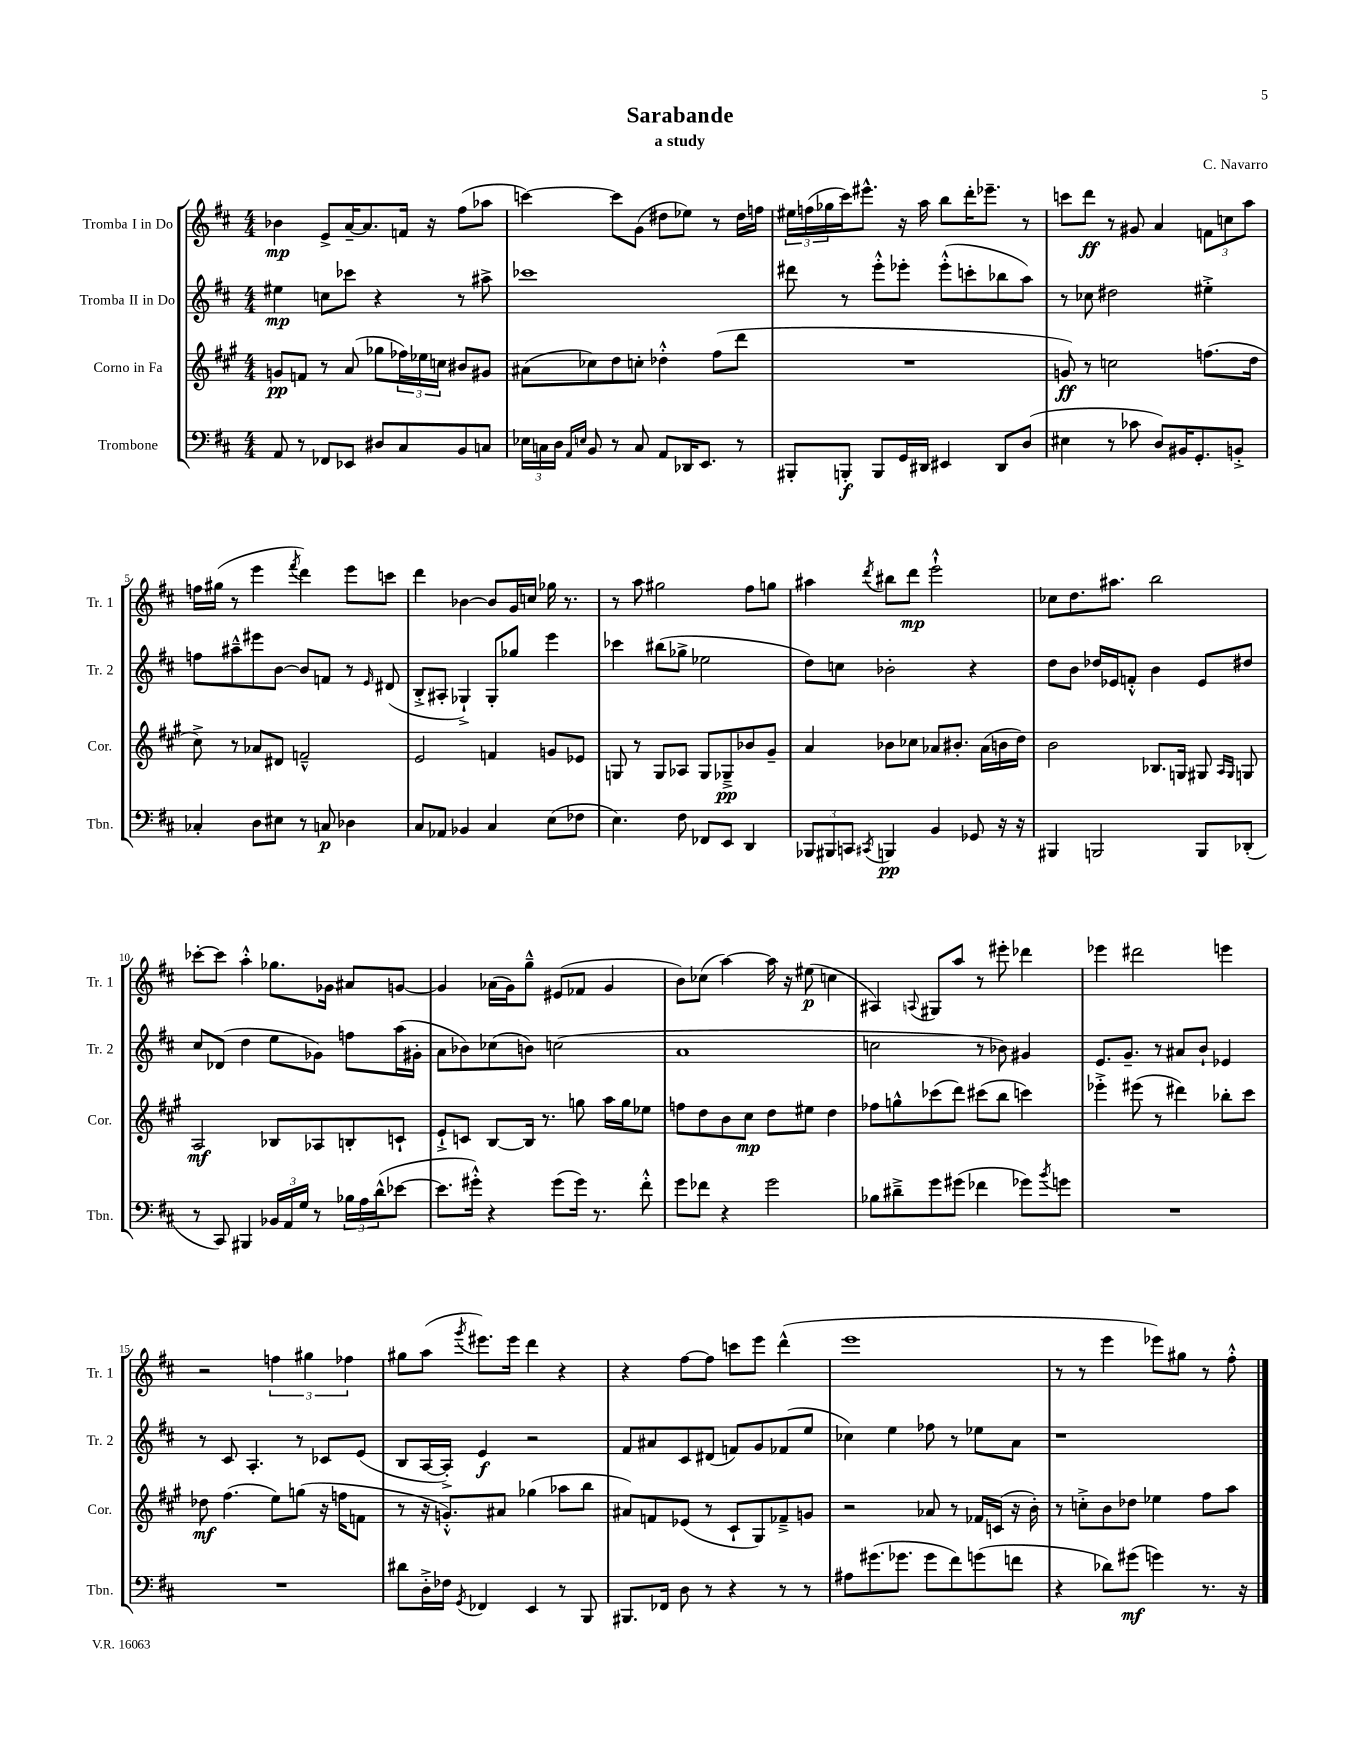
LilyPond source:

\header { title = "Sarabande" composer = "C. Navarro" subtitle = "a study" }
<<
\new StaffGroup <<
\new Staff = "s0" \with { instrumentName = "Tromba I in Do" shortInstrumentName = "Tr. 1" } {
    \clef treble \key d \major \numericTimeSignature \time 4/4
    bes'4\mp e'8-> a'16~-- a'8. f'16 r16 fis''8( aes''8 |
    c'''4~) c'''8 g'8( dis''8 ees''8) r8 dis''16 f''16 |
    \tuplet 3/2 { eis''16 f''16( ges''16 } cis'''16) eis'''8.-^ r16 a''16 b''8 d'''16-. ees'''8.-- r8 |
    c'''8 d'''8\ff r8 gis'8 a'4 \tuplet 3/2 { f'8 c''8 a''8 } |
    f''16 gis''16( r8 e'''4 \acciaccatura { fis'''8 } d'''4) e'''8 c'''8 |
    d'''4 bes'4~ bes'8 g'16 c''16 ges''16 r8. |
    r8 a''8 gis''2 fis''8 g''8 |
    ais''4 \acciaccatura { d'''8 } bis''8 d'''8\mp e'''2-!-^ |
    ces''8 d''8. ais''8. b''2 |
    ces'''8~-. ces'''8 a''4-.-^ ges''8. ges'16 ais'8 g'8~ |
    g'4 aes'16( g'16) g''8---^ eis'8( fes'8 g'4 |
    b'8) ces''8( a''4~) a''16 r16 eis''8\p( c''4 |
    ais4) \appoggiatura { a8 } gis8 a''8 r8 eis'''8-. des'''4 |
    ees'''4 dis'''2 e'''4 |
    r2 \tuplet 3/2 { f''4 gis''4 fes''4 } |
    gis''8 a''8( \acciaccatura { g'''8 } eis'''8.) eis'''16 d'''4 r4 |
    r4 fis''8~ fis''8 c'''8 e'''8 d'''4-^( |
    e'''1 |
    r8 r8 e'''4 ees'''8) gis''8 r8 fis''8-.-^ \bar "|." |
}
\new Staff = "s1" \with { instrumentName = "Tromba II in Do" shortInstrumentName = "Tr. 2" } {
    \clef treble \key d \major \numericTimeSignature \time 4/4
    eis''4\mp c''8 ces'''8 r4 r8 ais''8-> |
    ces'''1 |
    dis'''8 r8 e'''8-.-^ ees'''8-. ees'''8-.-^( c'''8-. bes''8 a''8) |
    r8 ces''8 dis''2 eis''4-.-> |
    f''8 ais''8---^ eis'''8 b'8~ b'8 f'8 r8 \grace { e'16 } dis'8( |
    b8-.-> ais8-. ges4-!->) ges8-. ges''8 e'''4 |
    ces'''4 bis''8( ges''8-> ees''2 |
    d''8) c''8 bes'2-. r4 |
    d''8 b'8 des''16 ees'16 f'8-.-^ b'4 ees'8 dis''8 |
    cis''8 des'8( d''4 e''8 ges'8) f''8 a''16( gis'16-. |
    a'8 bes'8) ces''8( b'8) c''2( |
    a'1 |
    c''2 r8 bes'8) gis'4 |
    e'8. g'8.-- r8 ais'8 b'8-! ees'4 |
    r8 cis'8 a4.-. r8 ces'8 e'8( |
    b8 a16~ a16-.->) e'4\f r2 |
    fis'8 ais'8 cis'8 dis'8( f'8) g'8 fes'8( e''8 |
    ces''4) e''4 fes''8 r8 ees''8 a'8 |
    r1 \bar "|." |
}
\new Staff = "s2" \with { instrumentName = "Corno in Fa" shortInstrumentName = "Cor." } {
    \clef treble \key a \major \numericTimeSignature \time 4/4
    g'8\pp f'8 r8 a'8( ges''8 \tuplet 3/2 { fes''16) ees''16 c''16 } bis'8 gis'8 |
    ais'8( ces''8) d''8 c''8-. des''4-.-^ fis''8( d'''8 |
    R1 |
    g'8\ff) r8 c''2 f''8.( d''16 |
    cis''8->) r8 aes'8 dis'8 f'2---^ |
    e'2 f'4 g'8 ees'8 |
    g8 r8 g8 aes8 g8 ges8--->\pp bes'8 gis'8-- |
    a'4 bes'8 ces''8 aes'8 bis'8.-. aes'16( b'16 d''16) |
    b'2 bes8. g16 gis8 \grace { a16 gis16 } g8 |
    a2\mf bes8 aes8 b8-. c'8-! |
    e'8-!-> c'8 b8~ b16 r8. g''8 a''16 g''16 ees''8 |
    f''8 d''8 b'8 cis''8\mp d''8 eis''8 d''4 |
    fes''8 g''8-^ ces'''8( d'''8) cis'''8( b''8 c'''4) |
    ees'''4-.-> eis'''8( r8 dis'''4) bes''8-. cis'''8 |
    des''8\mf fis''4.( e''8) g''8( r16 f''16 f'8 |
    r8 r16 g'8.-.-^) ais'8 ges''4( aes''8 b''8 |
    ais'8) f'8 ees'8( r8 cis'8-! gis8) fes'8---> g'8 |
    r2 aes'8 r8 fes'16 c'16( r16 b'16-.) |
    r8 c''8-.-> b'8 des''8 ees''4 fis''8 a''8 \bar "|." |
}
\new Staff = "s3" \with { instrumentName = "Trombone" shortInstrumentName = "Tbn." } {
    \clef bass \key d \major \numericTimeSignature \time 4/4
    a,8 r8 fes,8 ees,8 dis8 cis8 b,8 c8 |
    \tuplet 3/2 { ees16 c16 d16 } \grace { a,16 e16 } b,8 r8 c8 a,8 des,16 e,8. r8 |
    bis,,8-. b,,8-.\f b,,8 g,16 dis,16 eis,4 dis,8 d8( |
    eis4 r8 ces'8 d8) bis,16 g,8.-. b,8-.-> |
    ces4-. d8 eis8 r8 c8\p des4 |
    cis8 aes,8 bes,4 cis4 e8( fes8 |
    e4.) fis8 fes,8 e,8 d,4 |
    \tuplet 3/2 { bes,,8 bis,,8 c,8 } \acciaccatura { cis,8 } b,,4\pp b,4 ges,8 r16 r16 |
    bis,,4 b,,2 b,,8 des,8-.( |
    r8 cis,8) bis,,4 \tuplet 3/2 { bes,16 a,16 g16 } r8 \tuplet 3/2 { bes16 a16 d'16-^( } ees'8~ |
    ees'8. gis'16-.-^) r4 gis'8( gis'16) r8. fis'8-.-^ |
    g'8 fes'8 r4 g'2 |
    bes8 dis'8---> g'8 gis'8( fes'4 ges'8) \acciaccatura { b'8 } g'8 |
    R1 |
    R1 |
    dis'8 d16-.-> fes16 \acciaccatura { g,8 } fes,4 e,4 r8 b,,8 |
    bis,,8. fes,16 d8 r8 r4 r8 r8 |
    ais8 gis'8.( ges'8. ges'8 fis'8) g'8( f'8 |
    r4 des'8) gis'8\mf( g'4) r8. r16 \bar "|." |
}
>>
>>
